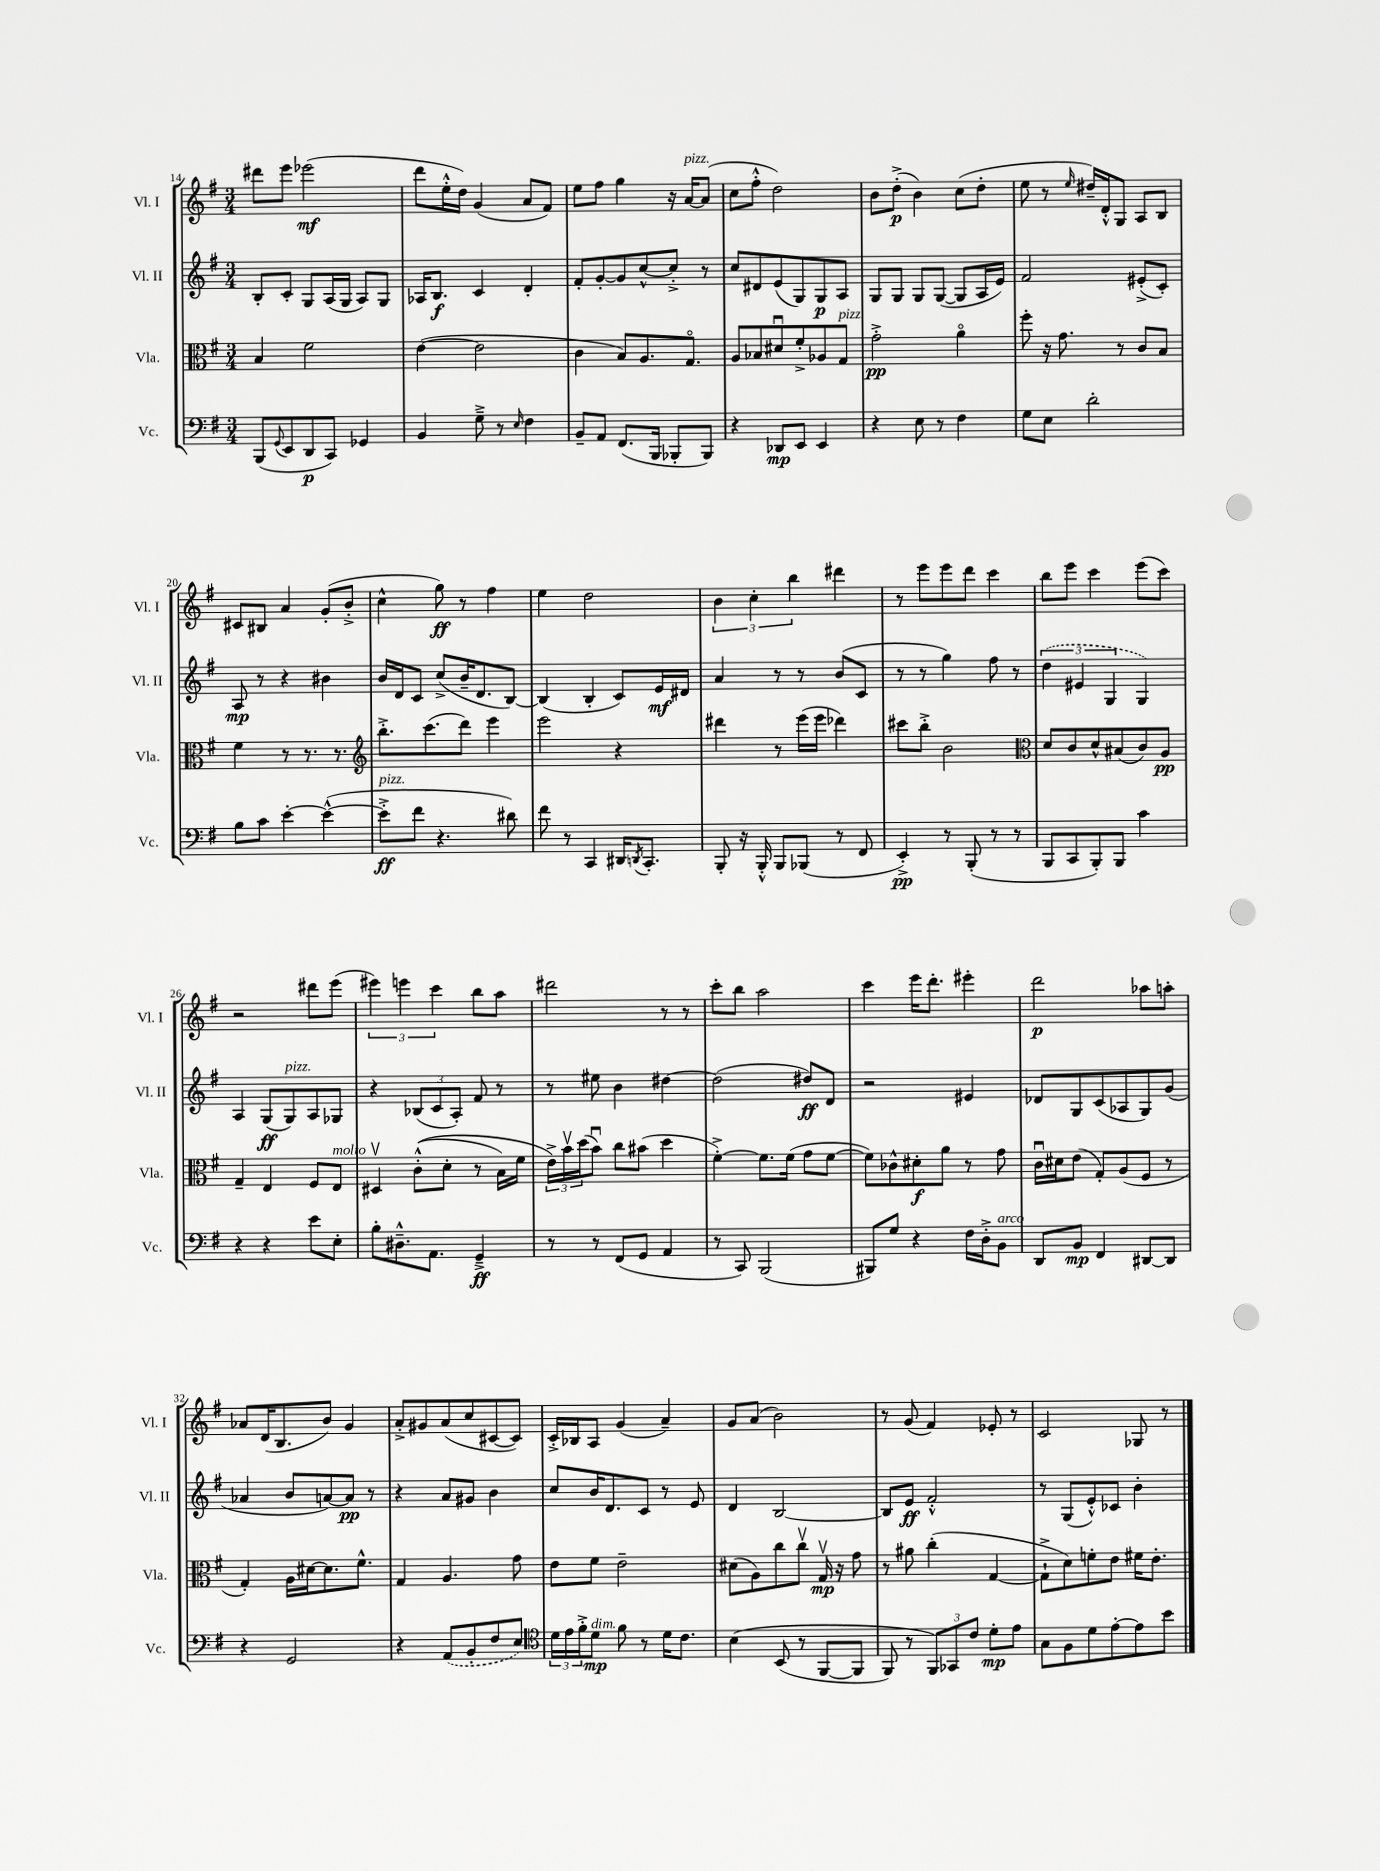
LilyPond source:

<<
\new StaffGroup <<
\new Staff = "s0" \with { instrumentName = "Vl. I" shortInstrumentName = "Vl. I" } {
    \clef treble \key g \major \numericTimeSignature \time 3/4
    dis'''8 e'''8 ees'''2\mf( |
    d'''8 e''16-.-^ d''16) g'4( a'8 fis'8) |
    e''8 fis''8 g''4 r16 a'16~^\markup { \italic "pizz." } a'8( |
    c''8 fis''8-.-^ d''2) |
    b'8 d''8-.->\p( b'4) c''8( d''8-. |
    e''8 r8 \grace { e''16 } dis''16--) d'16-.-^ g8 a8 b8 |
    cis'8 bis8 a'4 g'8-.( b'8-.-> |
    c''4-^ g''8\ff) r8 fis''4 |
    e''4 d''2 |
    \tuplet 3/2 { b'4 c''4-. b''4 } dis'''4 |
    r8 e'''8 e'''8 d'''8 c'''4 |
    b''8 e'''8 c'''4 e'''8( c'''8) |
    r2 dis'''8 e'''8( |
    \tuplet 3/2 { eis'''4) e'''4 c'''4 } b''8 a''8 |
    dis'''2 r8 r8 |
    c'''8-. b''8 a''2 |
    c'''4 e'''16 d'''8.-. eis'''4-. |
    d'''2\p aes''8 a''8-. |
    aes'8 d'16( b8. b'8) g'4 |
    a'8-.-> gis'8 a'8( c''8 cis'8~ cis'8) |
    c'16-.-> bes16 a8 g'4( a'4--) |
    g'8 a'8( b'2) |
    r8 g'8( fis'4) ees'8-. r8 |
    c'2 ges8 r8 \bar "|." |
}
\new Staff = "s1" \with { instrumentName = "Vl. II" shortInstrumentName = "Vl. II" } {
    \clef treble \key g \major \numericTimeSignature \time 3/4
    b8-. c'8-. g8 a16( g16 a8) g8 |
    aes16 b8.\f c'4 d'4-. |
    fis'8-. g'8~-. g'8 c''8~-^ c''8-.-> r8 |
    c''8 dis'8 e'8( g8) g8\p a8 |
    g8 g8 g8 g8~( g8 a16 e'16) |
    fis'2 eis'8-.->( c'8-.) |
    a8\mp r8 r4 bis'4 |
    b'16 d'16 c'8 c''8->( b'16-- d'8. b8~) |
    b4( b4-. c'8) e'16\mf dis'16 |
    a'4 r8 r8 b'8( c'8 |
    r8 r8 g''4) fis''8 r8 |
    \tuplet 3/2 { \once \slurDashed d''4( eis'4 g4 } g4) |
    a4 g8\ff( g8^\markup { \italic "pizz." }) a8 ges8 |
    r4 \tuplet 3/2 { bes8( c'8 a8-.) } fis'8 r8 |
    r8 eis''8 b'4 dis''4~ |
    dis''2( dis''8\ff) d'8 |
    r2 eis'4 |
    des'8 g8 c'8( aes8 g8) g'8( |
    aes'4 b'8 a'8~) a'8\pp r8 |
    r4 a'8 gis'8 b'4 |
    c''8 b'16 d'8. c'8 r8 e'8 |
    d'4 b2~ |
    b8 e'8\ff fis'2-.-^ |
    r8 g8( e'8-.-^) ces'8 b'4-. \bar "|." |
}
\new Staff = "s2" \with { instrumentName = "Vla." shortInstrumentName = "Vla." } {
    \clef alto \key g \major \numericTimeSignature \time 3/4
    b4 fis'2 |
    e'4~( e'2 |
    c'4 b8) a8. g8.\flageolet |
    a8 bes8 dis'8\downbow fis'8-.-> aes8 g8^\markup { \italic "pizz." } |
    g'2-.->\pp a'4\flageolet |
    fis''8-. r16 g'8. r8 c'8 b8 |
    fis'4 r8 r8. r8. |
    \clef treble b''8.-.-> c'''8.( d'''8) e'''4 |
    e'''2 r4 |
    dis'''4 r8 e'''16( e'''16 des'''4) |
    cis'''8 b''8-.-> b'2 |
    \clef alto d'8 c'8 d'8-^ bis8( c'8) a8\pp |
    g4-- e4 fis8 e8^\markup { \italic "molto" } |
    dis4\upbow c'8-.-^(\( d'8-. r8 b16) fis'16 |
    \tuplet 3/2 { e'16->\) b'16\upbow d''16( } b'8\downbow) c''8 bis'8( d''4 |
    fis'4~-.->) fis'8. fis'16( g'8 fis'8~ |
    fis'8) ces'8-^ dis'8-.\f a'8 r8 g'8 |
    c'16\downbow dis'16 e'8( g8-.) a8( fis8 r8 |
    g4-.) a16 dis'16~ dis'8. fis'8.-^ |
    g4 a4. g'8 |
    e'8 fis'8 e'2-- |
    dis'8( a8) c''8 c''8\upbow g16\upbow\mp r16 g'8 |
    r8 ais'8 c''4-.( g4~ |
    g8-!-> d'8) f'8-. e'8 fis'16 e'8.-. \bar "|." |
}
\new Staff = "s3" \with { instrumentName = "Vc." shortInstrumentName = "Vc." } {
    \clef bass \key g \major \numericTimeSignature \time 3/4
    b,,8( \appoggiatura { g,8 } e,8 d,8\p c,8) ges,4 |
    b,4 g8---> r8 \grace { e16 } fis4 |
    b,8-- a,8 fis,8.( b,,16 bes,,8-. bes,,8) |
    r4 des,8\mp e,8 e,4 |
    r4 e8 r8 fis4 |
    g8 e8 d'2-. |
    b8 c'8 e'4~-. e'4~-^( |
    e'8-.->\ff^\markup { \italic "pizz." } fis'8 r4. dis'8) |
    fis'8 r8 c,4 dis,16 \acciaccatura { d,8 } c,8.-. |
    b,,8-. r16 b,,16-.-^ b,,8 bes,,8( r8 fis,8 |
    e,4-.->\pp) r8 b,,8-.( r8 r8 |
    b,,8 c,8 b,,8-.) b,,8 c'4 |
    r4 r4 e'8 e8-. |
    b8-. dis8.---^ a,8. g,4--->\ff |
    r8 r8 fis,8( g,8 a,4 |
    r8 c,8) b,,2( |
    bis,,8) g8 r4 fis16 d16-.-> b,8^\markup { \italic "arco" } |
    d,8 b,8\mp fis,4 dis,8~ dis,8 |
    r4 g,2 |
    r4 \once \slurDashed a,8( b,8-. fis8 e8) |
    \clef tenor \tuplet 3/2 { d'16 e'16 fis'16-.-> } d'8\mp^\markup { \italic "dim." } fis'8 r8 d'16 c'8. |
    b4\( b,8( r8 fis,8~ fis,8 |
    fis,8) r8 \tuplet 3/2 { fis,8\) ges,8 c'8 } d'8-.\mp e'8 |
    g8 fis8 d'8 e'8~-. e'8 b'8 \bar "|." |
}
>>
>>
\layout { \context { \Score currentBarNumber = #14 } }
